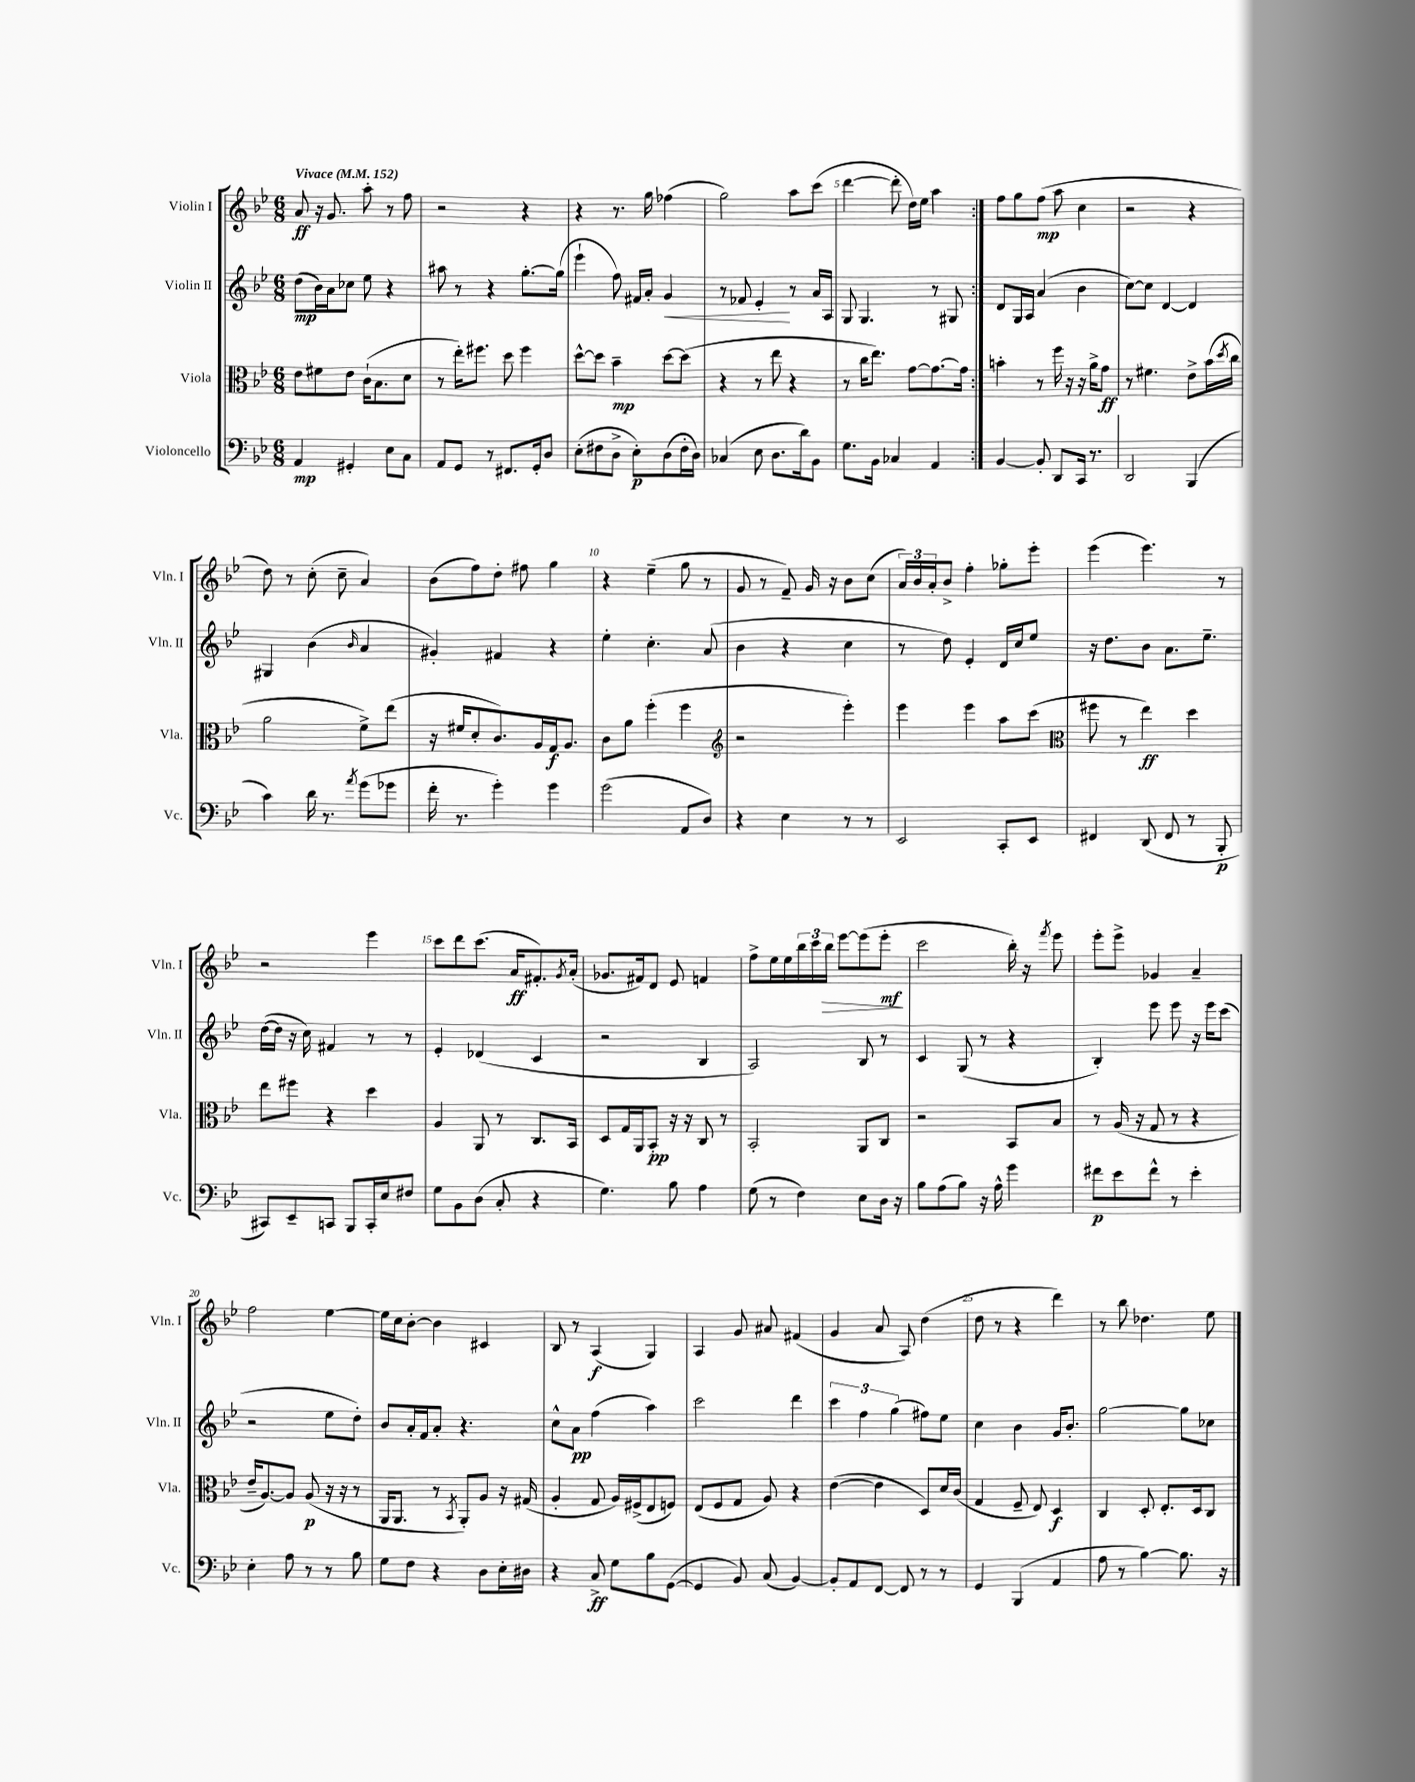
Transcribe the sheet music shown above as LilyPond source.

<<
\new StaffGroup <<
\new Staff = "s0" \with { instrumentName = "Violin I" shortInstrumentName = "Vln. I" } {
    \clef treble \key bes \major \numericTimeSignature \time 6/8 \tempo "Vivace" 4 = 152
    \repeat volta 2 { a'8\ff r16 g'8. a''8-. r8 f''8 |
    r2 r4 |
    r4 r8. g''16 fes''4( |
    g''2) a''8 c'''8( |
    d'''4~ d'''8-. d''16) ees''16 a''4 | }
    f''8 g''8 f''8\mp( a''8 c''4 |
    r2 r4 |
    d''8) r8 c''8-.( c''8-- a'4) |
    bes'8( f''8) d''8-. fis''8 g''4 |
    r4 ees''4--( g''8 r8 |
    g'8 r8 f'8--) g'16 r16 bes'8 c''8( |
    \tuplet 3/2 { a'16) bes'16 a'16-. } bes'8-> f''4-. ges''8-. ees'''8-. |
    ees'''4( ees'''4.) r8 |
    r2 ees'''4 |
    c'''8 d'''8 c'''8.( a'16\ff fis'8.-.) \acciaccatura { g'8 } a'16-.( |
    ges'8. fis'16) d'8 ees'8 f'4 |
    f''8-> ees''16 ees''16 \tuplet 3/2 { bes''16 c'''16 bes''16\> } ees'''8~ ees'''8( ees'''8-.\mf\! |
    c'''2 bes''16-.) r16 \acciaccatura { f'''8 } ees'''8 |
    ees'''8-. ees'''8-> ges'4 a'4-- |
    f''2 ees''4~ |
    ees''16 c''16 bes'8~-. bes'4 cis'4 |
    bes8 r8 a4\f( g4) |
    a4 g'8 ais'8 fis'4( |
    g'4 a'8 a8) d''4( |
    d''8 r8 r4 d'''4) |
    r8 bes''8 des''4. ees''8 \bar "|." |
}
\new Staff = "s1" \with { instrumentName = "Violin II" shortInstrumentName = "Vln. II" } {
    \clef treble \key bes \major \numericTimeSignature \time 6/8
    \repeat volta 2 { d''8\mp( bes'16) a'16 ces''8 ees''8 r4 |
    ais''8 r8 r4 g''8.~-. g''16( |
    ees'''4-! f''8) fis'16 a'16-. g'4\< |
    r8 fes'8 ees'4-.\! r8 a'16 a16 |
    g8 g4. r8 gis8 | }
    d'8 g16 a16 a'4( bes'4 |
    c''8~) c''8 d'4~ d'4 |
    gis4 bes'4( \grace { bes'16 } a'4 |
    gis'4-.) fis'4 r4 |
    ees''4-. c''4.-. a'8( |
    bes'4 r4 c''4 |
    r8 d''8) ees'4-. d'16 c''16 ees''8 |
    r16 d''8. bes'8 a'8. ees''8.-- |
    d''16~( d''16 r16 c''16) fis'4 r8 r8 |
    ees'4-. des'4( c'4 |
    r2 bes4 |
    a2) bes8 r8 |
    c'4 g8( r8 r4 |
    bes4-.) ees'''8 ees'''8 r16 ees'''16 c'''8( |
    r2 ees''8 d''8-.) |
    bes'8 a'16-. f'16 a'8-. r4. |
    c''8-^ a'8\pp f''4( a''4) |
    c'''2 d'''4 |
    \tuplet 3/2 { c'''4 f''4 g''4( } fis''8) ees''8 |
    c''4 bes'4 g'16 bes'8.-. |
    g''2~ g''8 ces''8 \bar "|." |
}
\new Staff = "s2" \with { instrumentName = "Viola" shortInstrumentName = "Vla." } {
    \clef alto \key bes \major \numericTimeSignature \time 6/8
    \repeat volta 2 { ees'8 fis'8 ees'8 c'16-!( bes8. d'8 |
    r8 ees''16-.) fis''8. d''8 fis''4 |
    d''8~-^ d''8 bes'4--\mp d''8~ d''8( |
    r4 r8 ees''8 r4 |
    r8 c''16 ees''8.) g'8~ g'8.~ g'16 | }
    b'4-. r8 f''16 r16 r16 a'16-> g'8\ff |
    r8 fis'4. ees'8-> bes'16( \acciaccatura { d''8 } c''16 |
    a'2 f'8->) ees''8( |
    r16 fis'16 d'8-. c'8.) a16 g16\f a8. |
    c'8 a'8 f''4-.( f''4 |
    \clef treble r2 ees'''4-.) |
    ees'''4 ees'''4 a''8 c'''8( |
    \clef alto fis''8 r8 ees''4\ff) d''4 |
    ees''8 fis''8 r4 d''4 |
    a4 a,8 r8 c8. bes,16 |
    d8 g16 a,16 bes,8-.\pp r16 r16 c8 r8 |
    bes,2-. a,8 c8 |
    r2 bes,8 bes8 |
    r8 a16( r16 g8 r8 r4 |
    ees'16-- a8.~) a8 a8\p( r16 r16 r8 |
    a,16 a,8. r8 \acciaccatura { bes,8 } a,8-.) a8 r16 gis16( |
    a4-. g8 a16) fis16->( ees8 f8) |
    ees8( f8 g8 a8) r4 |
    ees'4~( ees'4 d8) d'16 c'16( |
    g4 f8-- ees8) d4\f |
    c4 d8-. ees8.-. d16 c8 \bar "|." |
}
\new Staff = "s3" \with { instrumentName = "Violoncello" shortInstrumentName = "Vc." } {
    \clef bass \key bes \major \numericTimeSignature \time 6/8
    \repeat volta 2 { a,4\mp gis,4-. ees8 c8 |
    a,8 g,8 r8 fis,8. g,16-. d8 |
    ees8-.( fis8 d8-> ees8-.\p) d8( fis16-. d16) |
    ces4( ees8 d8. d'16) bes,8 |
    g8. bes,16 ces4 a,4 | }
    bes,4~ bes,8-. d,8 c,16 r8. |
    d,2 bes,,4( |
    c'4) d'16 r8. \acciaccatura { a'8 } g'8( ges'8 |
    f'16-. r8. g'4-.) g'4 |
    g'2( a,8 d8) |
    r4 ees4 r8 r8 |
    ees,2 c,8-. ees,8 |
    fis,4 d,8( fis,8 r8 bes,,8-.\p |
    cis,8) ees,8-- c,8 bes,,8 c,16-. ees16 fis8 |
    g8 bes,8 d8( c8-. r4 |
    g4.) bes8 a4 |
    g8( r8 f4) ees8 d16 r16 |
    bes8 a8( bes8) r16 a16-^ g'4 |
    fis'8\p ees'8 fis'8-^ r8 ees'4-. |
    ees4-. a8 r8 r8 bes8 |
    g8 f8 r4 d8 ees16-. dis16 |
    r4 c8->\ff g8 bes8 g,8~( |
    g,4 bes,8) c8( bes,4~) |
    bes,8-. a,8 f,8~ f,8 r8 r8 |
    g,4 bes,,4( a,4 |
    a8 r8 bes4~) bes8. r16 \bar "|." |
}
>>
>>
\layout { \context { \Score \override BarNumber.break-visibility = ##(#f #t #t) barNumberVisibility = #(every-nth-bar-number-visible 5) } }
